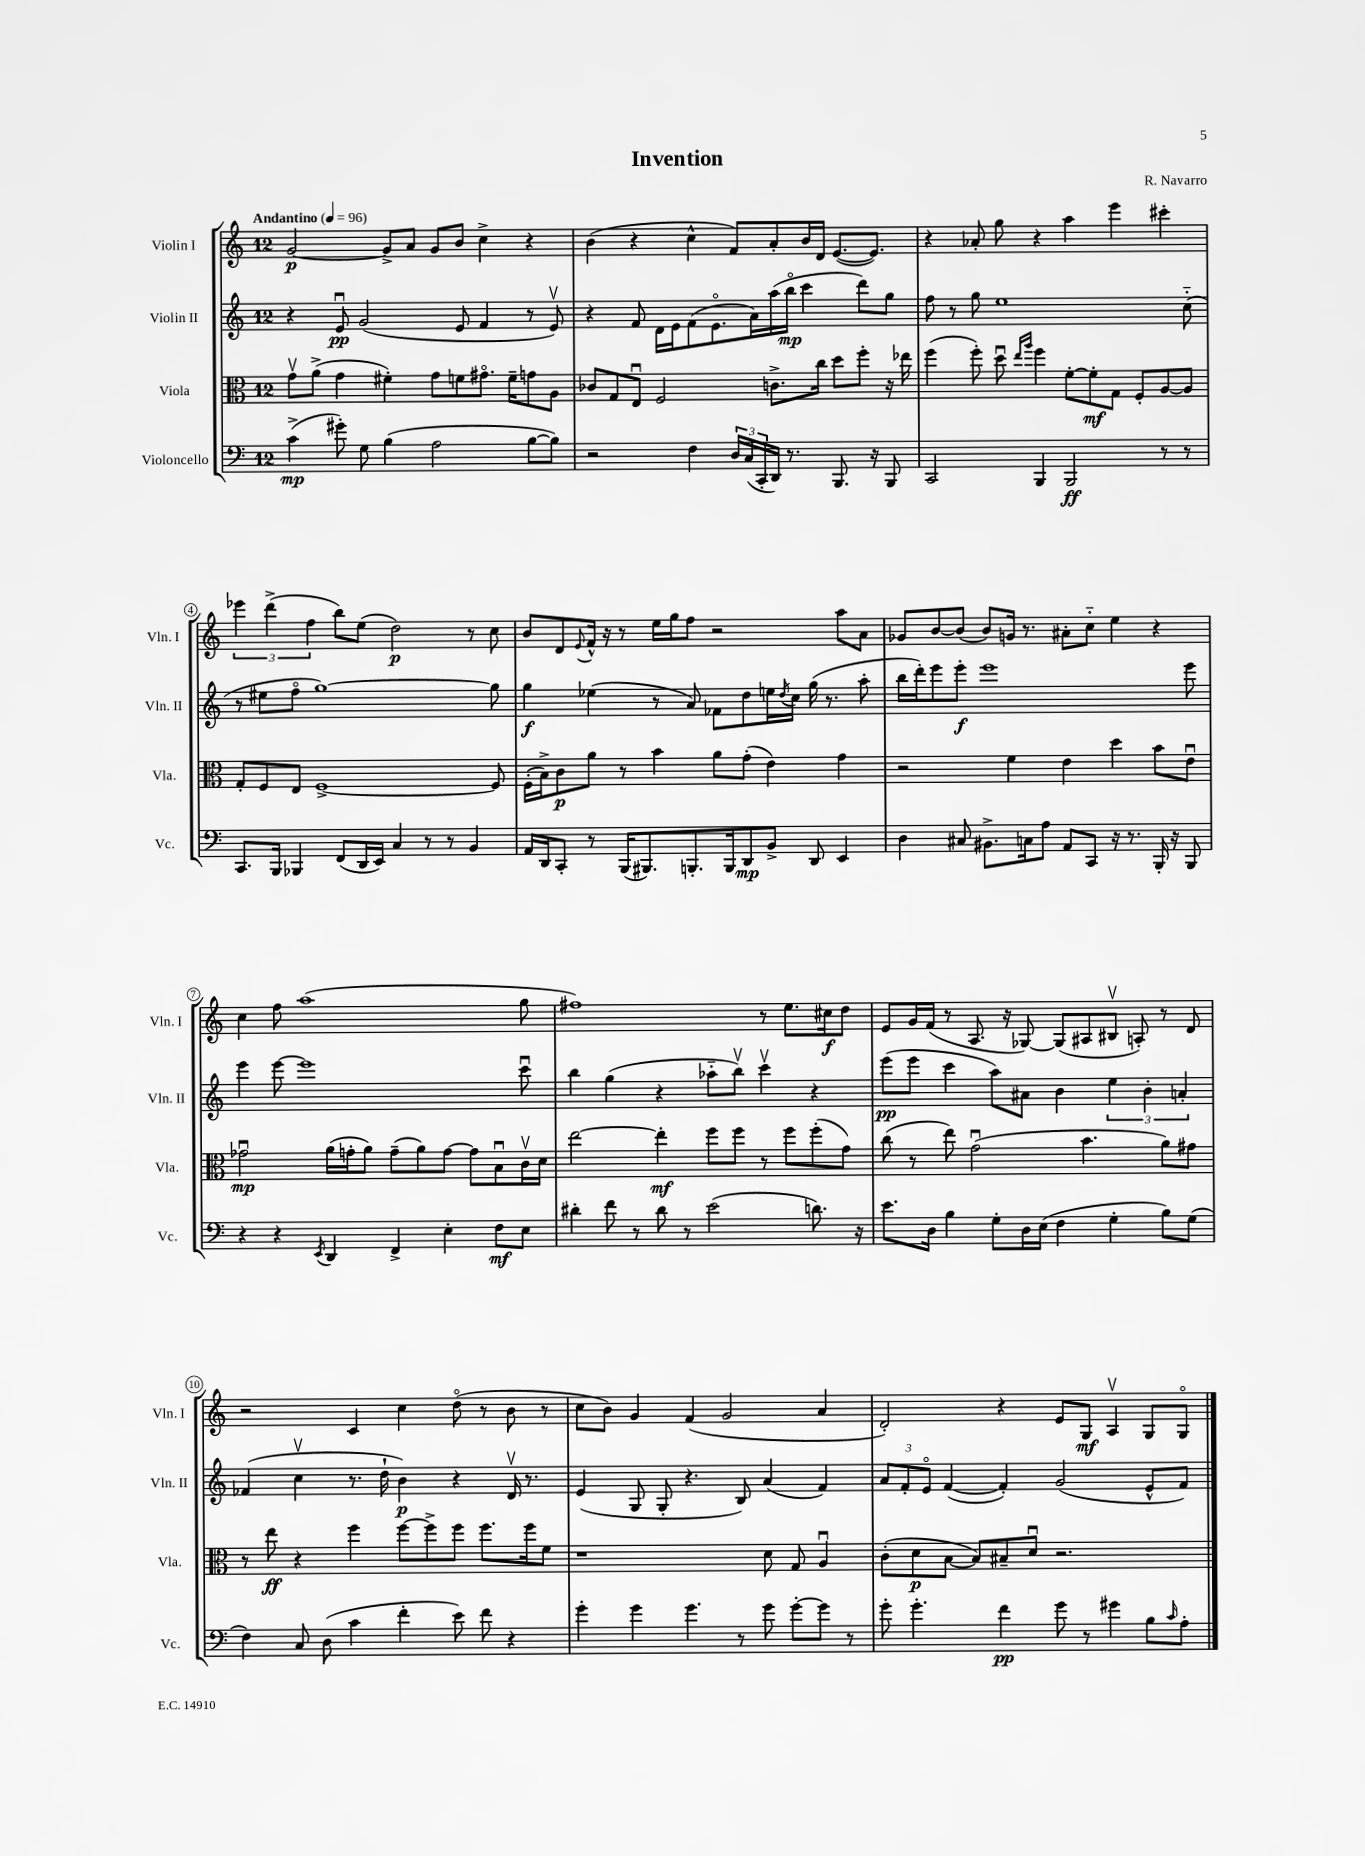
\header { title = "Invention" composer = "R. Navarro" }
<<
\new StaffGroup <<
\new Staff = "s0" \with { instrumentName = "Violin I" shortInstrumentName = "Vln. I" } {
    \clef treble \key c \major \once \override Staff.TimeSignature.style = #'single-digit \time 12/8 \tempo "Andantino" 4 = 96
    g'2~\p g'8-> a'8 g'8 b'8 c''4-> r4 |
    b'4( r4 c''4-^ f'8) a'8-. b'16 d'16 e'8.~( e'8.) |
    r4 aes'8-. g''8 r4 a''4 e'''4 cis'''4-. |
    \tuplet 3/2 { ees'''4 d'''4->( f''4 } b''8) e''8( d''2\p) r8 c''8 |
    b'8 d'8 \appoggiatura { e'8 } f'16-^ r16 r8 e''16 g''16 f''8 r2 a''8 a'8 |
    ges'8 b'8~ b'8( b'8) g'16 r8. ais'8-. c''8-_ e''4 r4 |
    c''4 f''8 a''1( g''8 |
    fis''1) r8 e''8. cis''16\f d''8 |
    e'8 g'16 f'16( r8 a8. r16 ges8~) ges8( ais8 bis8\upbow a8-.) r8 d'8 |
    r2 c'4 c''4 d''8\flageolet( r8 b'8 r8 |
    c''8 b'8) g'4 f'4( g'2 a'4 |
    d'2-.) r4 e'8 g8\mf a4\upbow g8 g8\flageolet \bar "|." |
}
\new Staff = "s1" \with { instrumentName = "Violin II" shortInstrumentName = "Vln. II" } {
    \clef treble \key c \major \once \override Staff.TimeSignature.style = #'single-digit \time 12/8
    r4 e'8\downbow\pp g'2( e'8 f'4 r8 e'8\upbow) |
    r4 f'8 d'16 e'16 f'8( e'8.\flageolet a'16) a''16( b''16\flageolet\mp c'''4 d'''8) g''8 |
    f''8 r8 g''8 e''1 c''8-_( |
    r8 eis''8 f''8\flageolet g''1~) g''8 |
    g''4\f ees''4( r8 a'8) fes'8 d''8 e''16 \acciaccatura { d''8 } c''16 g''16( r8. a''8-. |
    b''16 d'''16-.) e'''8 e'''8-.\f e'''1 e'''8 |
    e'''4 e'''8~ e'''1 c'''8\downbow |
    b''4 g''4( r4 aes''8-_ b''8\upbow) c'''4\upbow r4 |
    e'''8\pp( e'''8 c'''4 a''8) ais'8 b'4 \tuplet 3/2 { e''4 b'4-. a'4-. } |
    fes'4( c''4\upbow r8. d''16-! b'4\p) r4 d'16\upbow r8. |
    e'4( g8 g8-. r4. b8) a'4( f'4) |
    \tuplet 3/2 { a'8 f'8-. e'8\flageolet } f'4~( f'4-.) g'2( e'8-^ f'8) \bar "|." |
}
\new Staff = "s2" \with { instrumentName = "Viola" shortInstrumentName = "Vla." } {
    \clef alto \key c \major \once \override Staff.TimeSignature.style = #'single-digit \time 12/8
    g'8\upbow a'8->( g'4 fis'4-.) g'8 f'8 gis'8.\flageolet f'16-- g'8 a8 |
    ces'8 g8 e8\downbow f2 c'8.-> c''16 d''8 f''8-. r16 ees''16 |
    f''4( f''8-.) d''8\downbow \grace { e''16 a''16 } f''4 f'8~-. f'8-.\mf g8 f8-. a8~ a8 |
    g8-. f8 e8 f1~-> f8 |
    f16-.( b16->) c'8\p a'8 r8 b'4 a'8 g'8-.( e'4) g'4 |
    r2 f'4 e'4 d''4 b'8 e'8\downbow |
    ges'2\downbow\mp a'16( g'16-. a'8) g'8--( a'8) g'8~ g'8 b8\downbow c'16\upbow d'16 |
    e''2~ e''4-.\mf f''8 f''8 r8 f''8 f''8-.( g'8) |
    c''8( r8 e''8) g'2\downbow( b'4. a'8) gis'8 |
    r8 e''8\ff r4 f''4 f''8~ f''8-> f''8 f''8. f''16 f'8 |
    r1 d'8 g8 a4\downbow |
    c'8-.( d'8\p b8~ b8) bis8-- d'8\downbow r2. \bar "|." |
}
\new Staff = "s3" \with { instrumentName = "Violoncello" shortInstrumentName = "Vc." } {
    \clef bass \key c \major \once \override Staff.TimeSignature.style = #'single-digit \time 12/8
    c'4->\mp( gis'8-.) g8 b4( a2 b8~ b8) |
    r2 f4 \tuplet 3/2 { d16 c16( c,16-. } d,16) r8. b,,8. r16 b,,8 |
    c,2 b,,4 b,,2\ff r8 r8 |
    c,8. b,,16 bes,,4 f,8( d,16 e,16) c4 r8 r8 b,4 |
    a,16 d,16 c,8-. r8 b,,16( bis,,8.) b,,8.-. b,,16 d,8\mp b,8-> d,8 e,4 |
    d4 cis8 bis,8.-> c16 a8 a,8 c,8 r16 r8. b,,16-. r16 b,,8 |
    r4 r4 \acciaccatura { e,8 } d,4 f,4-> e4-. f8\mf e8 |
    dis'4-. f'8 r8 dis'8 r8 e'2( d'8.) r16 |
    e'8. d16 b4 g8-. d16 e16( f4 g4-. b8) g8( |
    f4) c8 d8( c'4 f'4-. e'8) f'8 r4 |
    g'4-. g'4 g'4. r8 g'8 g'8~-. g'8 r8 |
    g'8-. g'4.-. f'4\pp g'8 r8 gis'4 b8 \grace { c'16 } a8-. \bar "|." |
}
>>
>>
\layout { \context { \Score \override BarNumber.stencil = #(make-stencil-circler 0.1 0.3 ly:text-interface::print) } }
